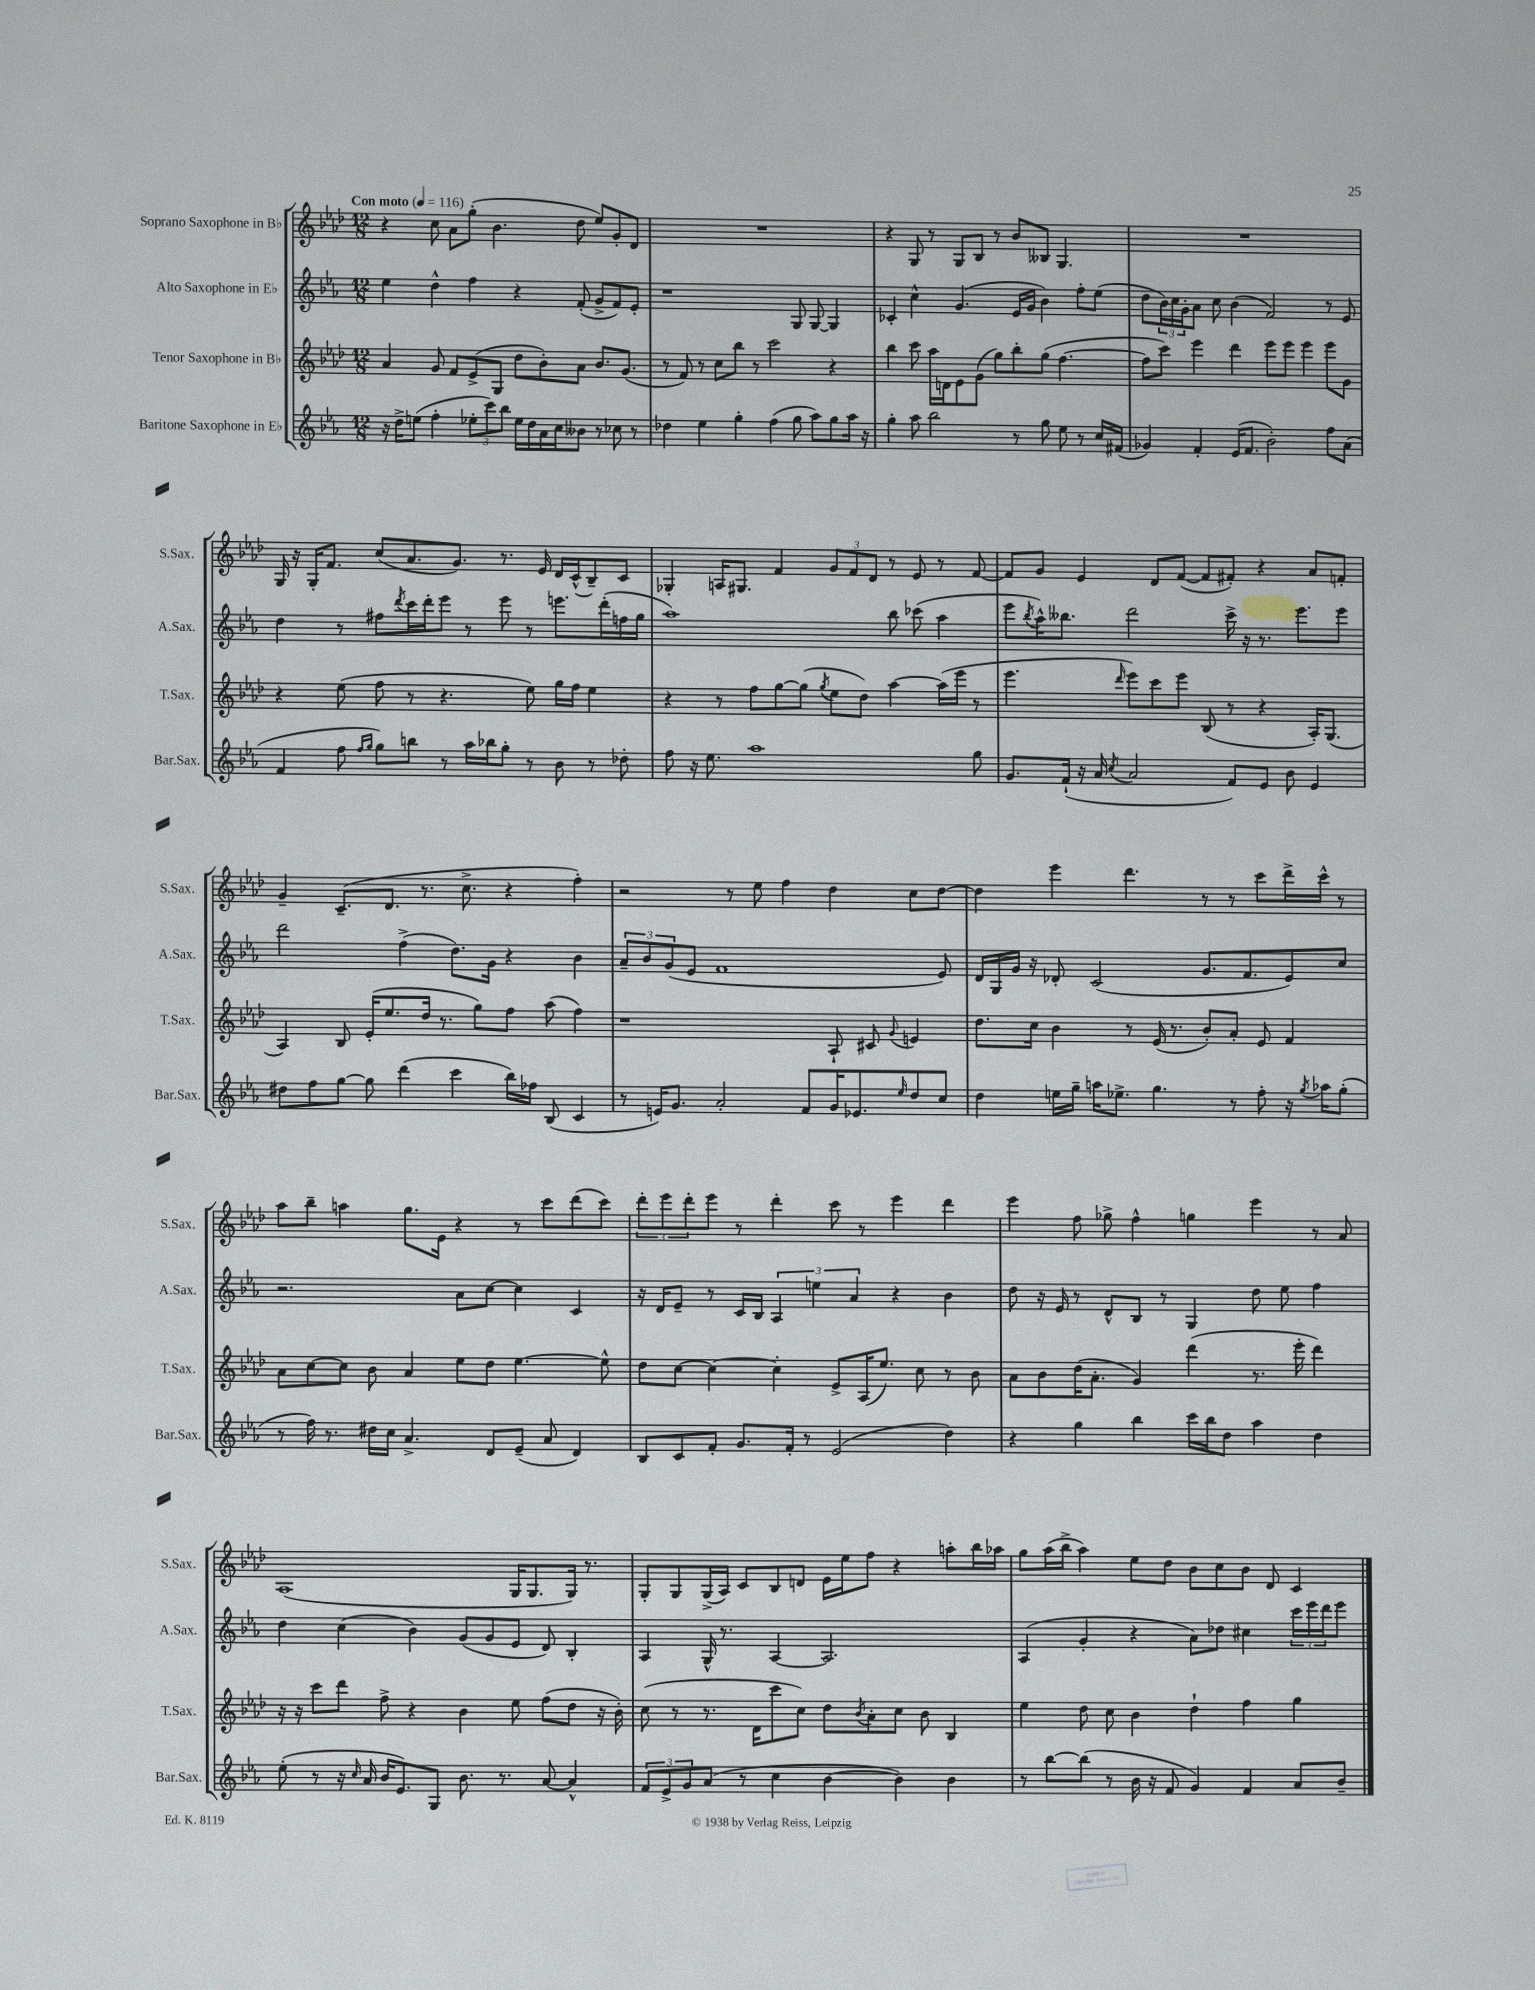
<<
\new StaffGroup <<
\new Staff = "s0" \with { instrumentName = "Soprano Saxophone in Bb" shortInstrumentName = "S.Sax." } {
    \clef treble \key aes \major \numericTimeSignature \time 12/8 \tempo "Con moto" 4 = 116
    r4 c''8 aes'8 g''8-.( bes'4. des''8 ees''8) g'8-. des'8 |
    R1. |
    r4 g8 r8 g8 bes8 r8 bes'8 beses8 g4. |
    R1. |
    g16 r16 g16-. f'8. c''8( aes'8. g'8.) r8. ees'16 des'16 c'16-^( bes8--) c'8 |
    ges4-. a16 gis8. f'4 \tuplet 3/2 { g'8 f'8 des'8 } r8 ees'8 r8 f'8~ |
    f'8 g'8 ees'4 des'8 f'8~( f'8 fis'8-.) r4 aes'8 f'8-. |
    g'4-- c'8.--( des'8. r8. c''8.-> r4 f''4-.) |
    r2 r8 ees''8 f''4 des''4 c''8 des''8~ |
    des''4 ees'''4 des'''4. r8 r8 c'''8 des'''16-> c'''16-^ r8 |
    aes''8 bes''8-- a''4 g''8. ees'16 r4 r8 c'''8 des'''8( c'''8) |
    \tuplet 3/2 { des'''8-. ees'''8 des'''8-. } ees'''8 r8 des'''4-. c'''8 r8 ees'''4 des'''4 |
    ees'''4 f''8 ges''8-> f''4-^ g''4 ees'''4 r8 aes'8 |
    aes1( g16 g8. g16) r8. |
    g8-. g8 g16->( aes16) c'8 bes8 d'8 ees'16 ees''16 f''8 r4 a''8-. bes''16 aes''16 |
    g''8 aes''16( bes''16-> aes''4) ees''8 des''8 bes'8 c''8 bes'8 des'8 c'4 \bar "|." |
}
\new Staff = "s1" \with { instrumentName = "Alto Saxophone in Eb" shortInstrumentName = "A.Sax." } {
    \clef treble \key ees \major \numericTimeSignature \time 12/8
    ees''4 d''4-^ f''4 r4 f'8-.( g'8-> f'8) ees'8-. |
    r1 g8 g8~ g4 |
    ces'4-. c''4-^ g'4.( ees'16 g'16 bes'4) f''8-. ees''8( |
    d''8 \tuplet 3/2 { bes'16) c''16 g'16-. } aes'8 c''8 bes'4( f'2) r8 ees'8 |
    d''4 r8 fis''8 \acciaccatura { d'''8 } c'''16 d'''16-. ees'''8 r8 ees'''8 r8 e'''8. d'''16-.( f''16 g''16 |
    aes''1) bes''8 ces'''8( aes''4 |
    ees'''8 \acciaccatura { bes''8 } aes''16-^) beses''8. d'''2 c'''16-> r16 r8. ees'''8. ees'''8 |
    d'''2 f''4->( d''8.) g'16 r4 bes'4 |
    \tuplet 3/2 { aes'8-- bes'8 g'8( } ees'8 f'1 ees'8) |
    d'16 g16 g'16 r16 des'8-. c'2( g'8. f'8. ees'8) c''8 |
    r2. aes'8 c''8~ c''4 c'4 |
    r16 d'16 ees'8-- r8 c'16 bes16 \tuplet 3/2 { aes4 e''4 aes'4 } r4 bes'4 |
    d''8 r16 ees'16 r8 d'8-^ bes8 r8 g4 d''8 ees''8 f''4 |
    d''4 c''4( bes'4) g'8( g'8 ees'8 d'8) bes4-. |
    aes4 g16-^ r8. aes4~ aes2. |
    aes4( g'4-. r4 aes'8) des''8 cis''4 \tuplet 3/2 { c'''16 ees'''16 d'''16 } ees'''8 \bar "|." |
}
\new Staff = "s2" \with { instrumentName = "Tenor Saxophone in Bb" shortInstrumentName = "T.Sax." } {
    \clef treble \key aes \major \numericTimeSignature \time 12/8
    aes'4 g'8 f'8 ees'8->( g8 des''8 bes'8-.) aes'8 bes'8. g'8.( |
    r8 f'8) r8 c''8 bes''8 r8 c'''2 r4 |
    bes''4 c'''8 aes''16 d'16 ees'8 g'8( g''8) bes''8-. g''8( f''4.~ |
    f''8 c'''8) ees'''4 des'''4 ees'''8 ees'''8 ees'''4 ees'''8 g'8 |
    r4 ees''8( f''8 r8 r4. ees''8) g''16 f''16 ees''4 |
    r4 r8 f''8 g''8~ g''8( \acciaccatura { g''8 } ees''8 des''8) aes''4~ aes''16( ees'''16 r8 |
    ees'''4. \grace { des'''16 } ees'''8) c'''8 ees'''8 bes8( r8 r4 aes16-.) g8.( |
    aes4) bes8 ees'16-.( ees''8. des''16 r8. g''8) f''8 aes''8( f''4) |
    r1 aes8-! cis'8 \appoggiatura { g'8 } e'4 |
    des''8. c''16 bes'4 r8 ees'16( r8. bes'8-.) aes'8-. ees'8 f'4 |
    aes'8 c''8~ c''8 bes'8 aes'4 ees''8 des''8 ees''4.~ ees''8-^ |
    des''8 c''8~ c''4~ c''4-. ees'8-> aes16( ees''8.) c''8 r8 bes'8 |
    aes'8 bes'8 des''16( aes'8.-. g'4) des'''4( r8. ees'''16-. des'''4) |
    r16 r16 c'''8 des'''8 f''8-> r4 bes'4 ees''8 f''8( des''8 r16 bes'16-.) |
    c''8( r8 r8. des'16 c'''8 c''8) des''8 \acciaccatura { bes'8 } aes'8-. c''8 bes'8 bes4 |
    ees''4 des''8 c''8 bes'4 des''4-! f''4 g''4 \bar "|." |
}
\new Staff = "s3" \with { instrumentName = "Baritone Saxophone in Eb" shortInstrumentName = "Bar.Sax." } {
    \clef treble \key ees \major \numericTimeSignature \time 12/8
    r16 d''16-> e''8( f''4-. \tuplet 3/2 { ees''8-. c'''8) bes''8 } ees''16 d''16 aes'16 c''16 beses'8 r8 ces''8 r8 |
    des''4 ees''4 g''4-. f''4( g''8 aes''8) g''8 aes''16 r16 |
    g''4-. aes''8 bes''2 r8 g''8 ees''8 r8 c''16 fis'16( |
    ges'4) f'4-. ees'16( f'8. bes'2-.) f''8 aes'8( |
    f'4 f''8 \grace { f''16 g''16 } g''8) b''8 r8 aes''16 bes''16 g''8-. r8 bes'8 r8 des''8-. |
    f''8 r16 ees''8. aes''1 g''8 |
    g'8. f'16-!( r16 aes'16 \acciaccatura { c''8 } aes'2 f'8) ees'8 bes'8 ees'4 |
    dis''8 f''8 g''8~ g''8 d'''4( c'''4 bes''16) fes''16 bes8( c'4 |
    r8 e'16) g'8. aes'2-. f'8 g'16 ees'8. \grace { ees''16 } d''8 c''8 |
    d''4 e''16 g''16-- a''16 ees''8.-> g''4. r8 f''8-. r16 \acciaccatura { g''8 } aes''16 g''8-.( |
    r8 f''16) r8. dis''16 c''16 aes'4.-> d'8 ees'8--( aes'8 d'4) |
    bes8 c'8 f'8-. g'8. f'16-. r8 ees'2( d''4) |
    r4 g''4 bes''4 c'''16 bes''16 d''8 aes''4 d''4 |
    ees''8-.( r8 r16 \grace { c''16 } aes'16 bes'16 ees'8.) g8 bes'8. r8. aes'8~ aes'4-^ |
    \tuplet 3/2 { f'8 ees'8-> g'8 } aes'8( r8 c''4 bes'4~ bes'4) bes'4 |
    r8 bes''8~ bes''8( r8 bes'16 r16 f'8 g'4) f'4 aes'8 bes'8-- \bar "|." |
}
>>
>>
\layout { \context { \Score \remove "Bar_number_engraver" } }
